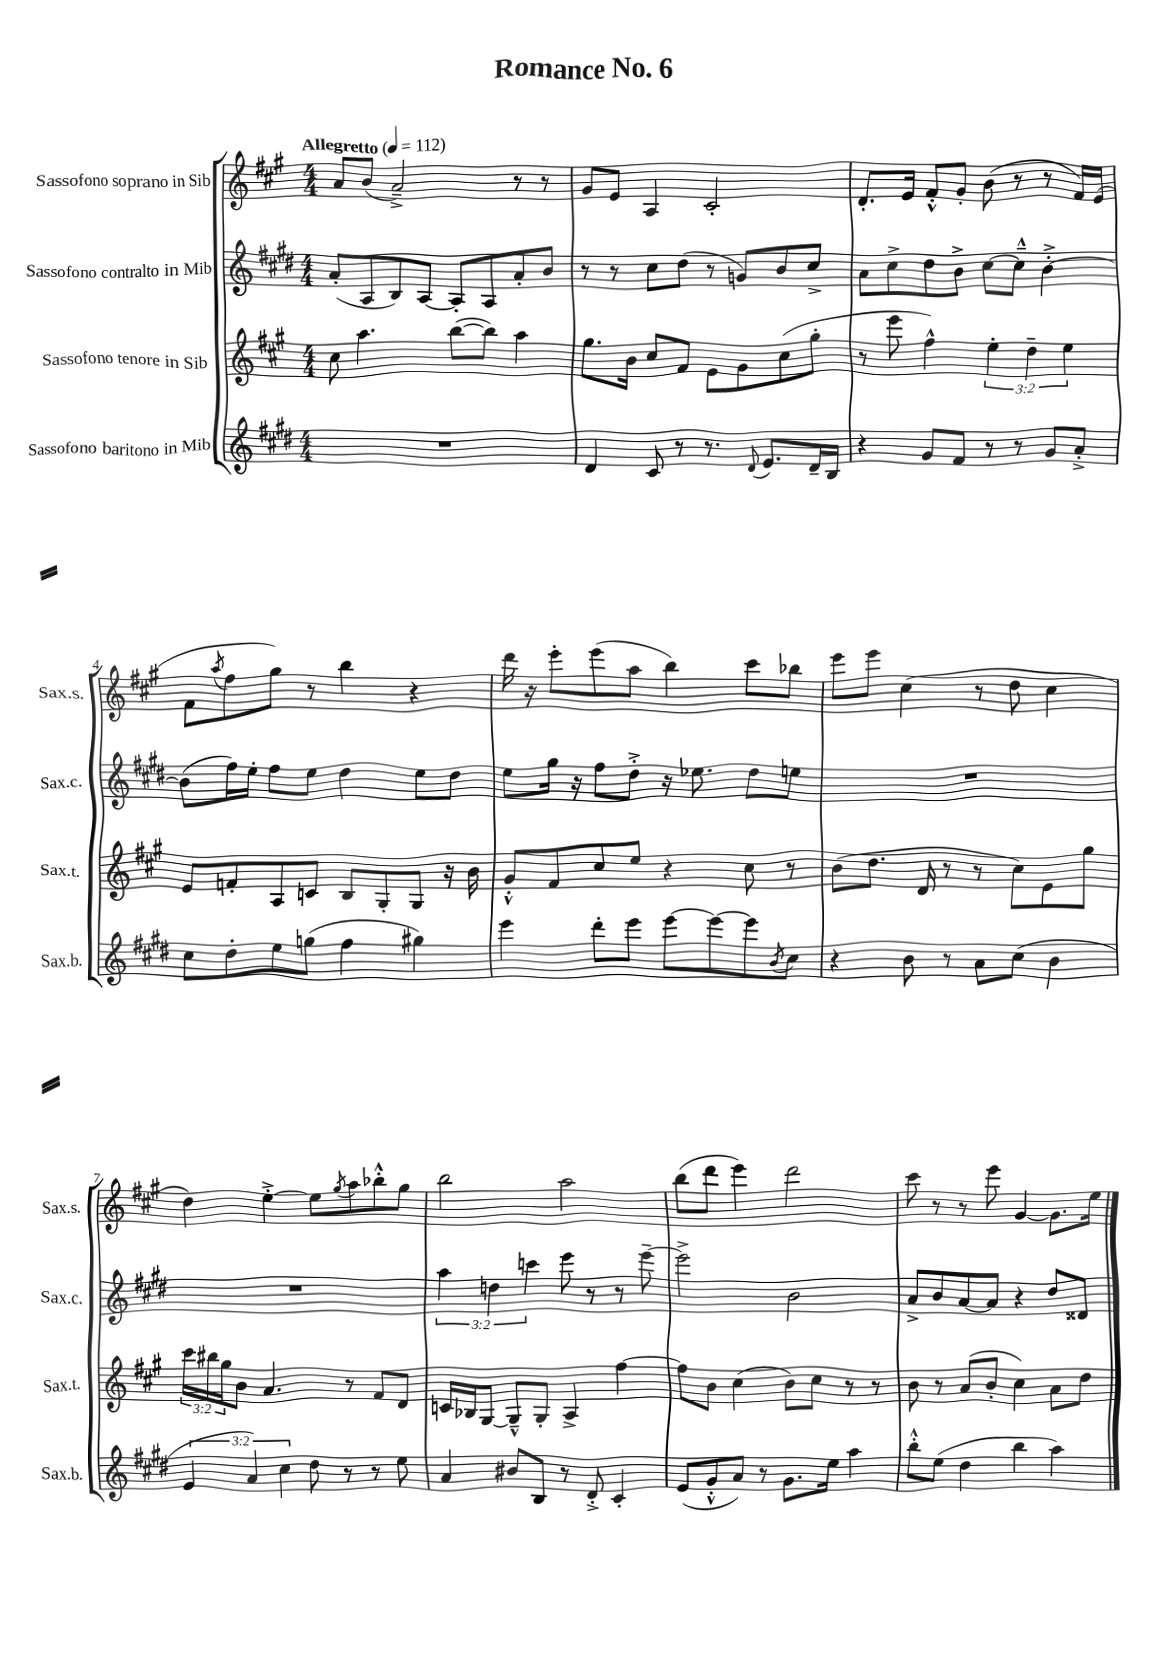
\header { title = "Romance No. 6" }
<<
\new StaffGroup <<
\new Staff = "s0" \with { instrumentName = "Sassofono soprano in Sib" shortInstrumentName = "Sax.s." } {
    \clef treble \key a \major \numericTimeSignature \time 4/4 \tempo "Allegretto" 4 = 112
    a'8 b'8( a'2--->) r8 r8 |
    gis'8 e'8 a4 cis'2-. |
    d'8.-. e'16 fis'8-.-^ gis'8-. b'8( r8 r8 fis'16) e'16( |
    fis'8 \acciaccatura { a''8 } fis''8 gis''8) r8 b''4 r4 |
    d'''16 r16 e'''8-. e'''8( a''8 b''4) cis'''8 bes''8 |
    e'''8 e'''8 cis''4( r8 d''8 cis''4 |
    d''4) e''4~-.-> e''8 \acciaccatura { gis''8 } a''8 bes''8-.-^ gis''8 |
    b''2 a''2 |
    b''8( d'''8 e'''4) d'''2 |
    cis'''8 r8 r8 e'''8 gis'4~ gis'8. e''16 \bar "|." |
}
\new Staff = "s1" \with { instrumentName = "Sassofono contralto in Mib" shortInstrumentName = "Sax.c." } {
    \clef treble \key e \major \numericTimeSignature \time 4/4 \override Staff.TupletNumber.text = #tuplet-number::calc-fraction-text
    a'8-.( a8 b8) a8~ a8-. a8 a'8-. b'8 |
    r8 r8 cis''8 dis''8( r8 g'8) b'8 cis''8-> |
    a'8 cis''8-> dis''8 b'8-> cis''8~ cis''8---^ b'4~-.-> |
    b'8( fis''16) e''16-. fis''8 e''8 dis''4 e''8 dis''8 |
    e''8 gis''16 r16 fis''8 dis''8-.-> r16 ees''8. dis''8 e''8 |
    R1 |
    R1 |
    \tuplet 3/2 { a''4 d''4 c'''4 } e'''8 r8 r8 e'''8~-- |
    e'''2-> b'2 |
    a'8-> b'8 a'8~ a'8 r4 dis''8 disis'8 \bar "|." |
}
\new Staff = "s2" \with { instrumentName = "Sassofono tenore in Sib" shortInstrumentName = "Sax.t." } {
    \clef treble \key a \major \numericTimeSignature \time 4/4 \override Staff.TupletNumber.text = #tuplet-number::calc-fraction-text
    cis''8 a''4. b''8~( b''8) a''4 |
    gis''8. b'16 cis''8 fis'8 e'8 gis'8 cis''8( gis''8-. |
    r8 e'''8 fis''4-^) \tuplet 3/2 { e''4-. d''4-- e''4 } |
    e'8 f'8-. a8 c'8 b8 gis8-. gis8 r16 b'16 |
    gis'8-.-^ fis'8 cis''8 e''8 r4 cis''8 r8 |
    b'8( d''8. d'16 r8 r8 cis''8) e'8 gis''8 |
    \tuplet 3/2 { cis'''16 bis''16 gis''16 } b'8 a'4. r8 fis'8 d'8 |
    c'16 bes16 gis8~ gis8---^ gis8-. a4-> fis''4~ |
    fis''8 b'8 cis''4( b'8) cis''8 r8 r8 |
    b'8 r8 a'8( b'8-. cis''4) a'8 d''8 \bar "|." |
}
\new Staff = "s3" \with { instrumentName = "Sassofono baritono in Mib" shortInstrumentName = "Sax.b." } {
    \clef treble \key e \major \numericTimeSignature \time 4/4 \override Staff.TupletNumber.text = #tuplet-number::calc-fraction-text
    R1 |
    dis'4 cis'8 r8 r8. \appoggiatura { dis'8 } e'8. dis'16-- b16 |
    r4 gis'8 fis'8 r8 r8 gis'8 a'8-.-> |
    cis''8 dis''8-. e''8 g''8( fis''4 gis''4) |
    e'''4 dis'''8-. e'''8 e'''8~ e'''8~ e'''8 \acciaccatura { b'8 } cis''8 |
    r4 b'8 r8 a'8 cis''8( b'4 |
    \tuplet 3/2 { e'4 a'4) cis''4 } dis''8 r8 r8 e''8 |
    a'4 bis'8 b8 r8 dis'8-.-> cis'4-. |
    e'8( gis'8-.-^ a'8) r8 gis'8. e''16 a''4 |
    b''8-.-^ e''8( dis''4 b''4 a''4) \bar "|." |
}
>>
>>
